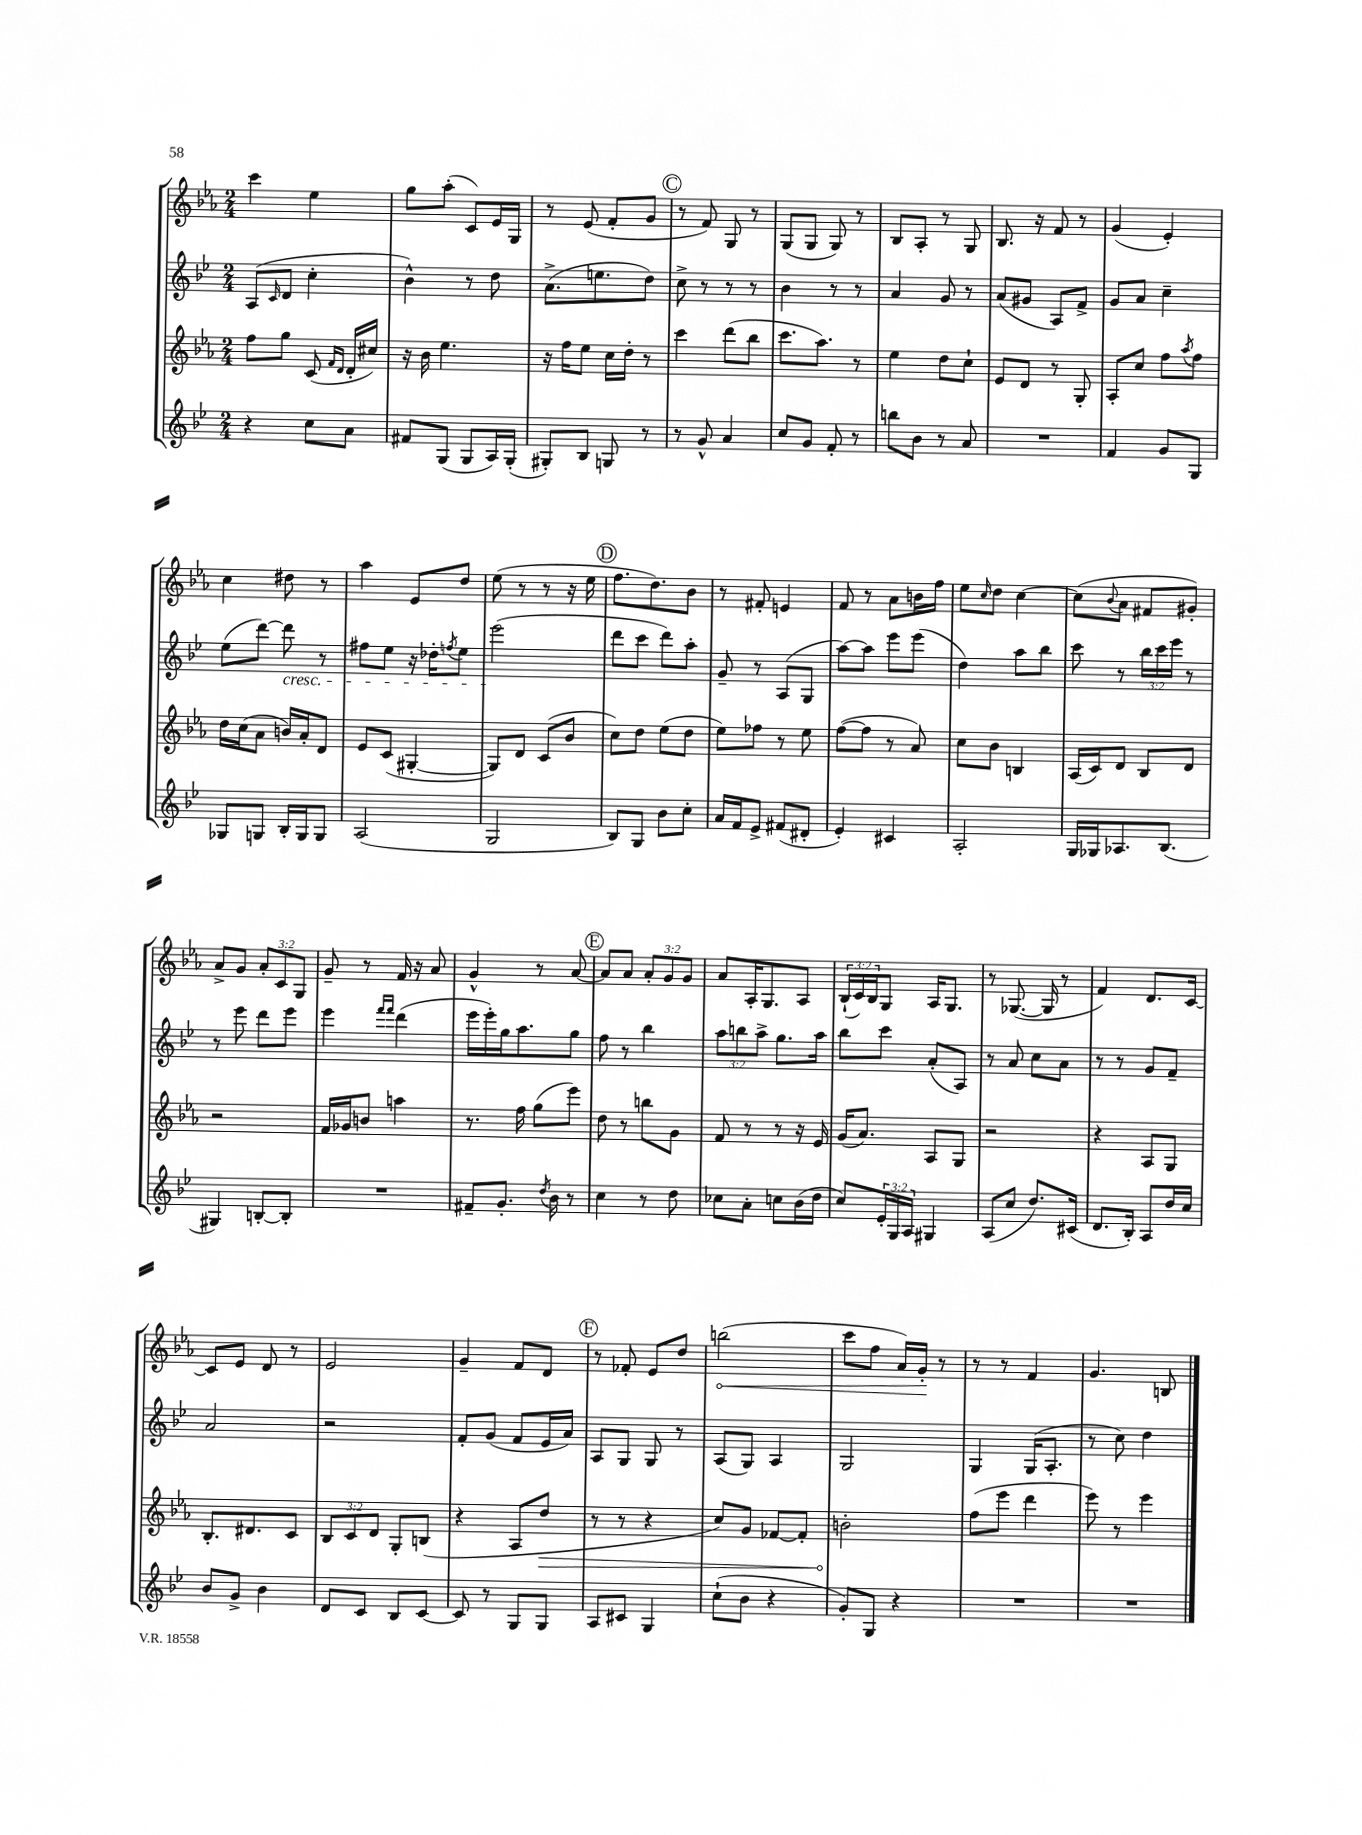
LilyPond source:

<<
\new StaffGroup <<
\new Staff = "s0" {
    \clef treble \key ees \major \numericTimeSignature \time 2/4 \override Staff.TupletNumber.text = #tuplet-number::calc-fraction-text
    c'''4 ees''4 |
    g''8 aes''8-.( c'8) ees'16 g16 |
    r8 ees'8( f'8-. g'8 |
    \mark \markup { \circle "C" } r8 f'8) g8 r8 |
    g8( g8 g8) r8 |
    bes8 aes8-. r8 g8 |
    bes8. r16 f'8 r8 |
    g'4( ees'4-.) |
    c''4 dis''8 r8 |
    aes''4 ees'8 d''8 |
    ees''8( r8 r8 r16 ees''16 |
    \mark \markup { \circle "D" } f''8. d''8.) bes'8 |
    r8 fis'8-. e'4 |
    f'8 r8 aes'8 b'16 f''16 |
    ees''8 \grace { c''16 } d''8 c''4~ |
    c''8( \appoggiatura { bes'8 } aes'8 fis'8 gis'8-.) |
    aes'8-> g'8 \tuplet 3/2 { aes'8-. c'8 g8 } |
    g'8-- r8 f'16 r16 aes'8 |
    g'4-^ r8 aes'8~ |
    \mark \markup { \circle "E" } aes'8 aes'8 \tuplet 3/2 { aes'8-. g'8 g'8 } |
    aes'8 aes16-. g8. aes8 |
    \tuplet 3/2 { bes16-!( c'16) bes16 } g8 aes16 g8. |
    r8 ges8.~( ges16 r8 |
    f'4) d'8. c'16~ |
    c'8 ees'8 d'8 r8 |
    ees'2 |
    g'4-- f'8 d'8 |
    \mark \markup { \circle "F" } r8 fes'8-. ees'8 d''8 |
    \once \override Hairpin.circled-tip = ##t b''2\<( |
    c'''8 f''8 aes'16) g'16-.\! r8 |
    r8 r8 f'4 |
    g'4. b8 \bar "|." |
}
\new Staff = "s1" {
    \clef treble \key bes \major \numericTimeSignature \time 2/4 \override Staff.TupletNumber.text = #tuplet-number::calc-fraction-text
    a8( \grace { c'16 } d'8 c''4-. |
    bes'4-^) r8 d''8 |
    a'8.->( e''8. d''8) |
    \mark \markup { \circle "C" } c''8-> r8 r8 r8 |
    bes'4 r8 r8 |
    a'4 g'8 r8 |
    a'8( gis'8 a8) f'8-> |
    g'8 a'8 c''4-- |
    ees''8( d'''8~) d'''8\cresc r8 |
    fis''8 ees''8 r16 des''16-. \acciaccatura { f''8 } ees''8 |
    ees'''2\!( |
    \mark \markup { \circle "D" } d'''8 c'''8 d'''8) a''8-. |
    g'8-- r8 a8( g8 |
    a''8~) a''8 ees'''8 ees'''8( |
    d''4) a''8 bes''8 |
    c'''8 r8 \tuplet 3/2 { bes''16 c'''16 ees'''16 } r8 |
    r8 ees'''8 d'''8 ees'''8 |
    ees'''4 \grace { f'''16 f'''16 } d'''4( |
    ees'''16 ees'''16-.) g''16 a''8. g''8 |
    \mark \markup { \circle "E" } f''8 r8 bes''4 |
    \tuplet 3/2 { a''8 b''8 a''8-> } g''8. a''16 |
    bes''8 c'''8 a'8-.( a8) |
    r8 a'8 c''8 a'8 |
    r8 r8 g'8 f'8-- |
    a'2 |
    r2 |
    f'8-. g'8( f'8 ees'16 a'16) |
    \mark \markup { \circle "F" } a8 g8 g8 r8 |
    a8( g8) a4 |
    g2 |
    g4 g16( a8.-. |
    r8 c''8) d''4 \bar "|." |
}
\new Staff = "s2" {
    \clef treble \key ees \major \numericTimeSignature \time 2/4 \override Staff.TupletNumber.text = #tuplet-number::calc-fraction-text
    f''8 g''8 c'8( \grace { f'16 d'16 } d'16-. cis''16) |
    r16 bes'16 ees''4. |
    r16 f''16 ees''8 c''16 d''16-. r8 |
    \mark \markup { \circle "C" } c'''4 d'''8( bes''8 |
    c'''8. aes''8.) r8 |
    ees''4 d''8 c''8-! |
    ees'8 d'8 r8 g8-. |
    aes8-. c''8 f''8 \acciaccatura { aes''8 } f''8 |
    d''16 c''16( aes'8 b'16) aes'16-. d'8 |
    ees'8 c'8( gis4~-. |
    gis8) d'8 c'8( bes'8 |
    \mark \markup { \circle "D" } c''8) d''8 ees''8( d''8 |
    ees''8) fes''8 r8 ees''8 |
    f''8~( f''8 r8 aes'8) |
    c''8 bes'8 b4 |
    aes16( c'16) d'8 bes8 d'8 |
    r2 |
    f'16 ges'16 b'8 a''4 |
    r8. f''16 g''8( ees'''8) |
    \mark \markup { \circle "E" } d''8 r8 b''8 g'8 |
    f'8 r8 r8 r16 ees'16 |
    g'16( aes'8.) aes8 g8 |
    r2 |
    r4 aes8 g8 |
    bes8.-. dis'8. c'8 |
    \tuplet 3/2 { bes8 c'8 d'8 } g8-. b8( |
    r4 aes8 \once \override Hairpin.circled-tip = ##t d''8\> |
    \mark \markup { \circle "F" } r8 r8 r4 |
    c''8) g'8 fes'8~ fes'8-. |
    b'2-.\! |
    f''8( ees'''8 d'''4 |
    ees'''8) r8 ees'''4 \bar "|." |
}
\new Staff = "s3" {
    \clef treble \key bes \major \numericTimeSignature \time 2/4 \override Staff.TupletNumber.text = #tuplet-number::calc-fraction-text
    r4 c''8 a'8 |
    fis'8 g8( g8 a16) g16-.( |
    gis8-.) bes8 g8 r8 |
    \mark \markup { \circle "C" } r8 g'8-^ a'4 |
    c''8 g'8 f'8-. r8 |
    b''8 bes'8 r8 a'8 |
    R2 |
    f'4 g'8 g8 |
    ges8 g8 bes16-. g16 g8 |
    a2( |
    g2 |
    \mark \markup { \circle "D" } bes8) g8 bes'8 c''8-. |
    a'16 f'16 ees'8-> fis'8( dis'8-. |
    ees'4-.) cis'4 |
    a2-. |
    g16 ges16 aes8. bes8.( |
    gis4) b8~-. b8-. |
    R2 |
    fis'8-- g'8.-. \acciaccatura { d''8 } bes'16 r8 |
    \mark \markup { \circle "E" } c''4 r8 d''8 |
    ces''8 a'8-. c''8 bes'16( d''16 |
    c''8) \tuplet 3/2 { ees'16-. g16 a16 } gis4 |
    a8( c''8 d''8.) cis'16( |
    d'8. bes16-.) a8 d''16 c''16 |
    bes'8 g'8-> bes'4 |
    d'8 c'8 bes8 c'8~ |
    c'8 r8 g8 g8 |
    \mark \markup { \circle "F" } a8 cis'8 g4 |
    c''8-!( bes'8 r4 |
    g'8-.) g8 r4 |
    R2 |
    R2 \bar "|." |
}
>>
>>
\layout { \context { \Score \remove "Bar_number_engraver" } }
